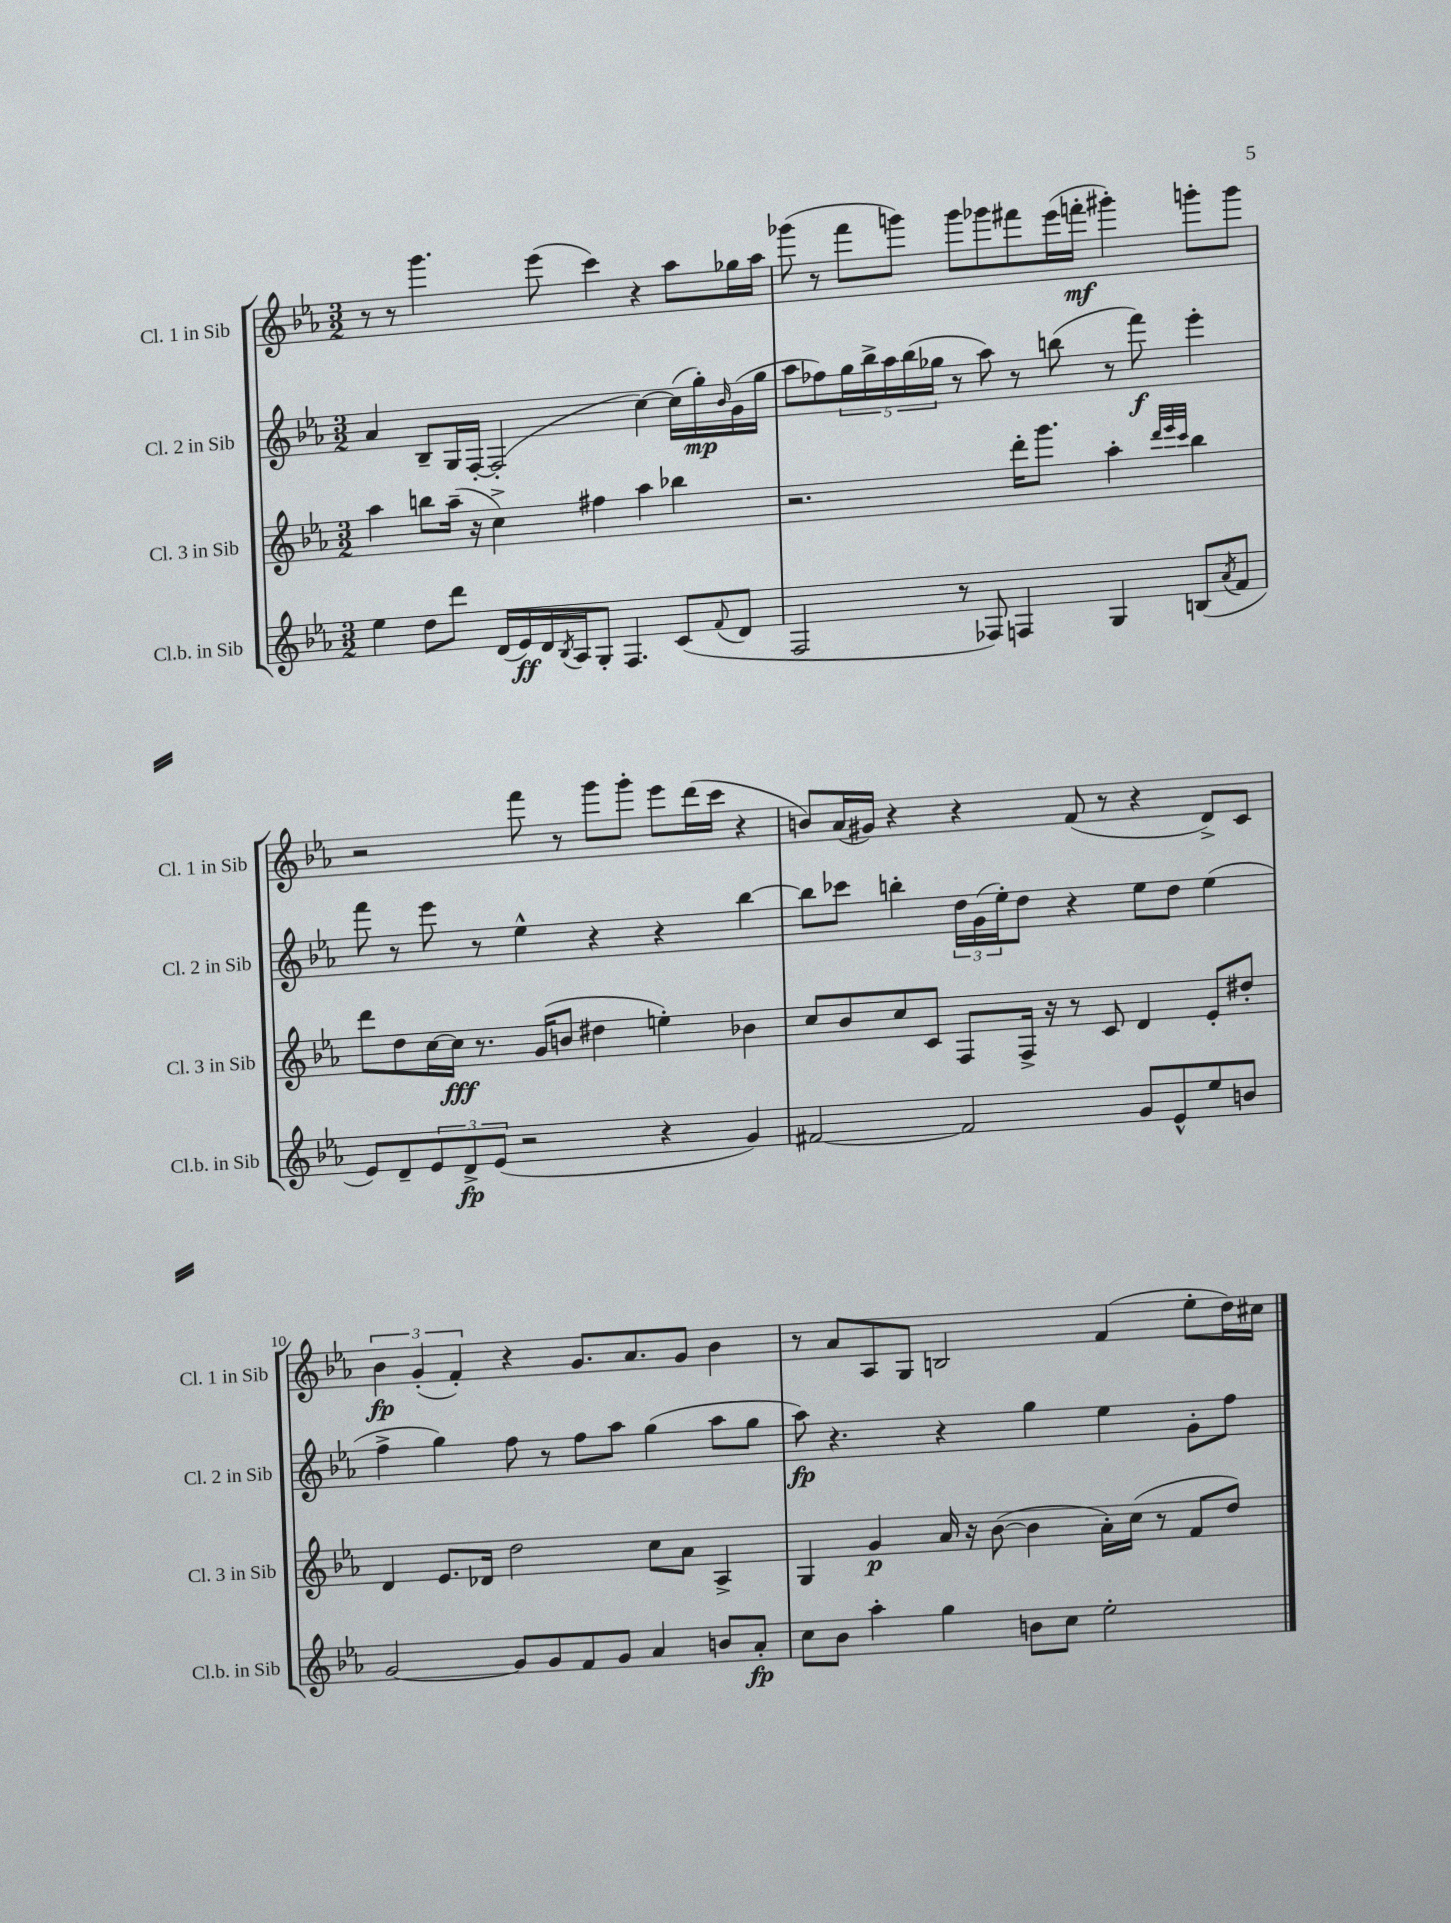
<<
\new StaffGroup <<
\new Staff = "s0" \with { instrumentName = "Cl. 1 in Sib" shortInstrumentName = "Cl. 1 in Sib" } {
    \clef treble \key ees \major \numericTimeSignature \time 3/2
    r8 r8 g'''4. ees'''8( c'''4) r4 aes''8 ges''16 aes''16 |
    ges'''8( r8 f'''8 g'''8) g'''8 ges'''8 fis'''8 ees'''16( f'''16-.\mf gis'''4-.) g'''8-. g'''8 |
    r2 f'''8 r8 g'''8 g'''8-. ees'''8 d'''16( c'''16 r4 |
    b'8) aes'16( gis'16) r4 r4 f'8( r8 r4 d'8->) c'8 |
    \tuplet 3/2 { bes'4\fp g'4-.( f'4-.) } r4 g'8. aes'8. g'8 bes'4 |
    r8 aes'8 aes8 g8 b2 f'4( ees''8-. d''16) cis''16 \bar "|." |
}
\new Staff = "s1" \with { instrumentName = "Cl. 2 in Sib" shortInstrumentName = "Cl. 2 in Sib" } {
    \clef treble \key ees \major \numericTimeSignature \time 3/2
    aes'4 bes8-- g16 f16~-. f2-.( c''4~) c''16( g''16-.\mp) \grace { bes'16 } g'16( g''16 |
    aes''8 fes''8) \tuplet 5/4 { g''16 bes''16-> aes''16 bes''16( ges''16 } r8 aes''8) r8 b''8( r8 f'''8\f) ees'''4-. |
    f'''8 r8 ees'''8 r8 ees''4-^ r4 r4 bes''4~ |
    bes''8 ces'''8 b''4-. \tuplet 3/2 { d''16 g'16( ees''16-.) } d''8 r4 ees''8 d''8 ees''4( |
    f''4-> g''4) f''8 r8 f''8 aes''8 g''4( aes''8 g''8 |
    aes''8\fp) r4. r4 g''4 ees''4 g'8-. f''8 \bar "|." |
}
\new Staff = "s2" \with { instrumentName = "Cl. 3 in Sib" shortInstrumentName = "Cl. 3 in Sib" } {
    \clef treble \key ees \major \numericTimeSignature \time 3/2
    aes''4 b''8 aes''16--( r16 c''4->) fis''4 aes''4 bes''4 |
    r2. d'''16-. g'''8. aes''4-. \grace { d'''32 ees'''32 c'''32 } bes''4 |
    d'''8 d''8 c''16~ c''16\fff r8. g'16( b'8 dis''4 e''4-.) bes'4 |
    c''8 bes'8 c''8 c'8 f8 f16-> r16 r8 c'8 d'4 ees'8-. dis''8-. |
    d'4 ees'8. des'16 d''2 c''8 aes'8 aes4-> |
    g4 g'4\p aes'16 r16 bes'8~( bes'4 aes'16-.) c''16( r8 f'8 d''8) \bar "|." |
}
\new Staff = "s3" \with { instrumentName = "Cl.b. in Sib" shortInstrumentName = "Cl.b. in Sib" } {
    \clef treble \key ees \major \numericTimeSignature \time 3/2
    ees''4 d''8 d'''8 d'16( ees'16\ff) d'16 \acciaccatura { bes8 } aes16 g8-. f4. c'8( \appoggiatura { f'8 } d'8 |
    f2 r8 fes8) f4 g4 b8( \acciaccatura { aes'8 } f'8 |
    ees'8) d'8-- \tuplet 3/2 { ees'8 d'8->\fp ees'8( } r2 r4 g'4) |
    fis'2~ fis'2 g'8 ees'8-^ ees''8 b'8 |
    g'2~ g'8 g'8 f'8 g'8 aes'4 b'8 aes'8-.\fp |
    c''8 bes'8 aes''4-. g''4 b'8 c''8 ees''2-. \bar "|." |
}
>>
>>
\layout { \context { \Score currentBarNumber = #6 \override BarNumber.break-visibility = ##(#f #t #t) barNumberVisibility = #(every-nth-bar-number-visible 5) } }
